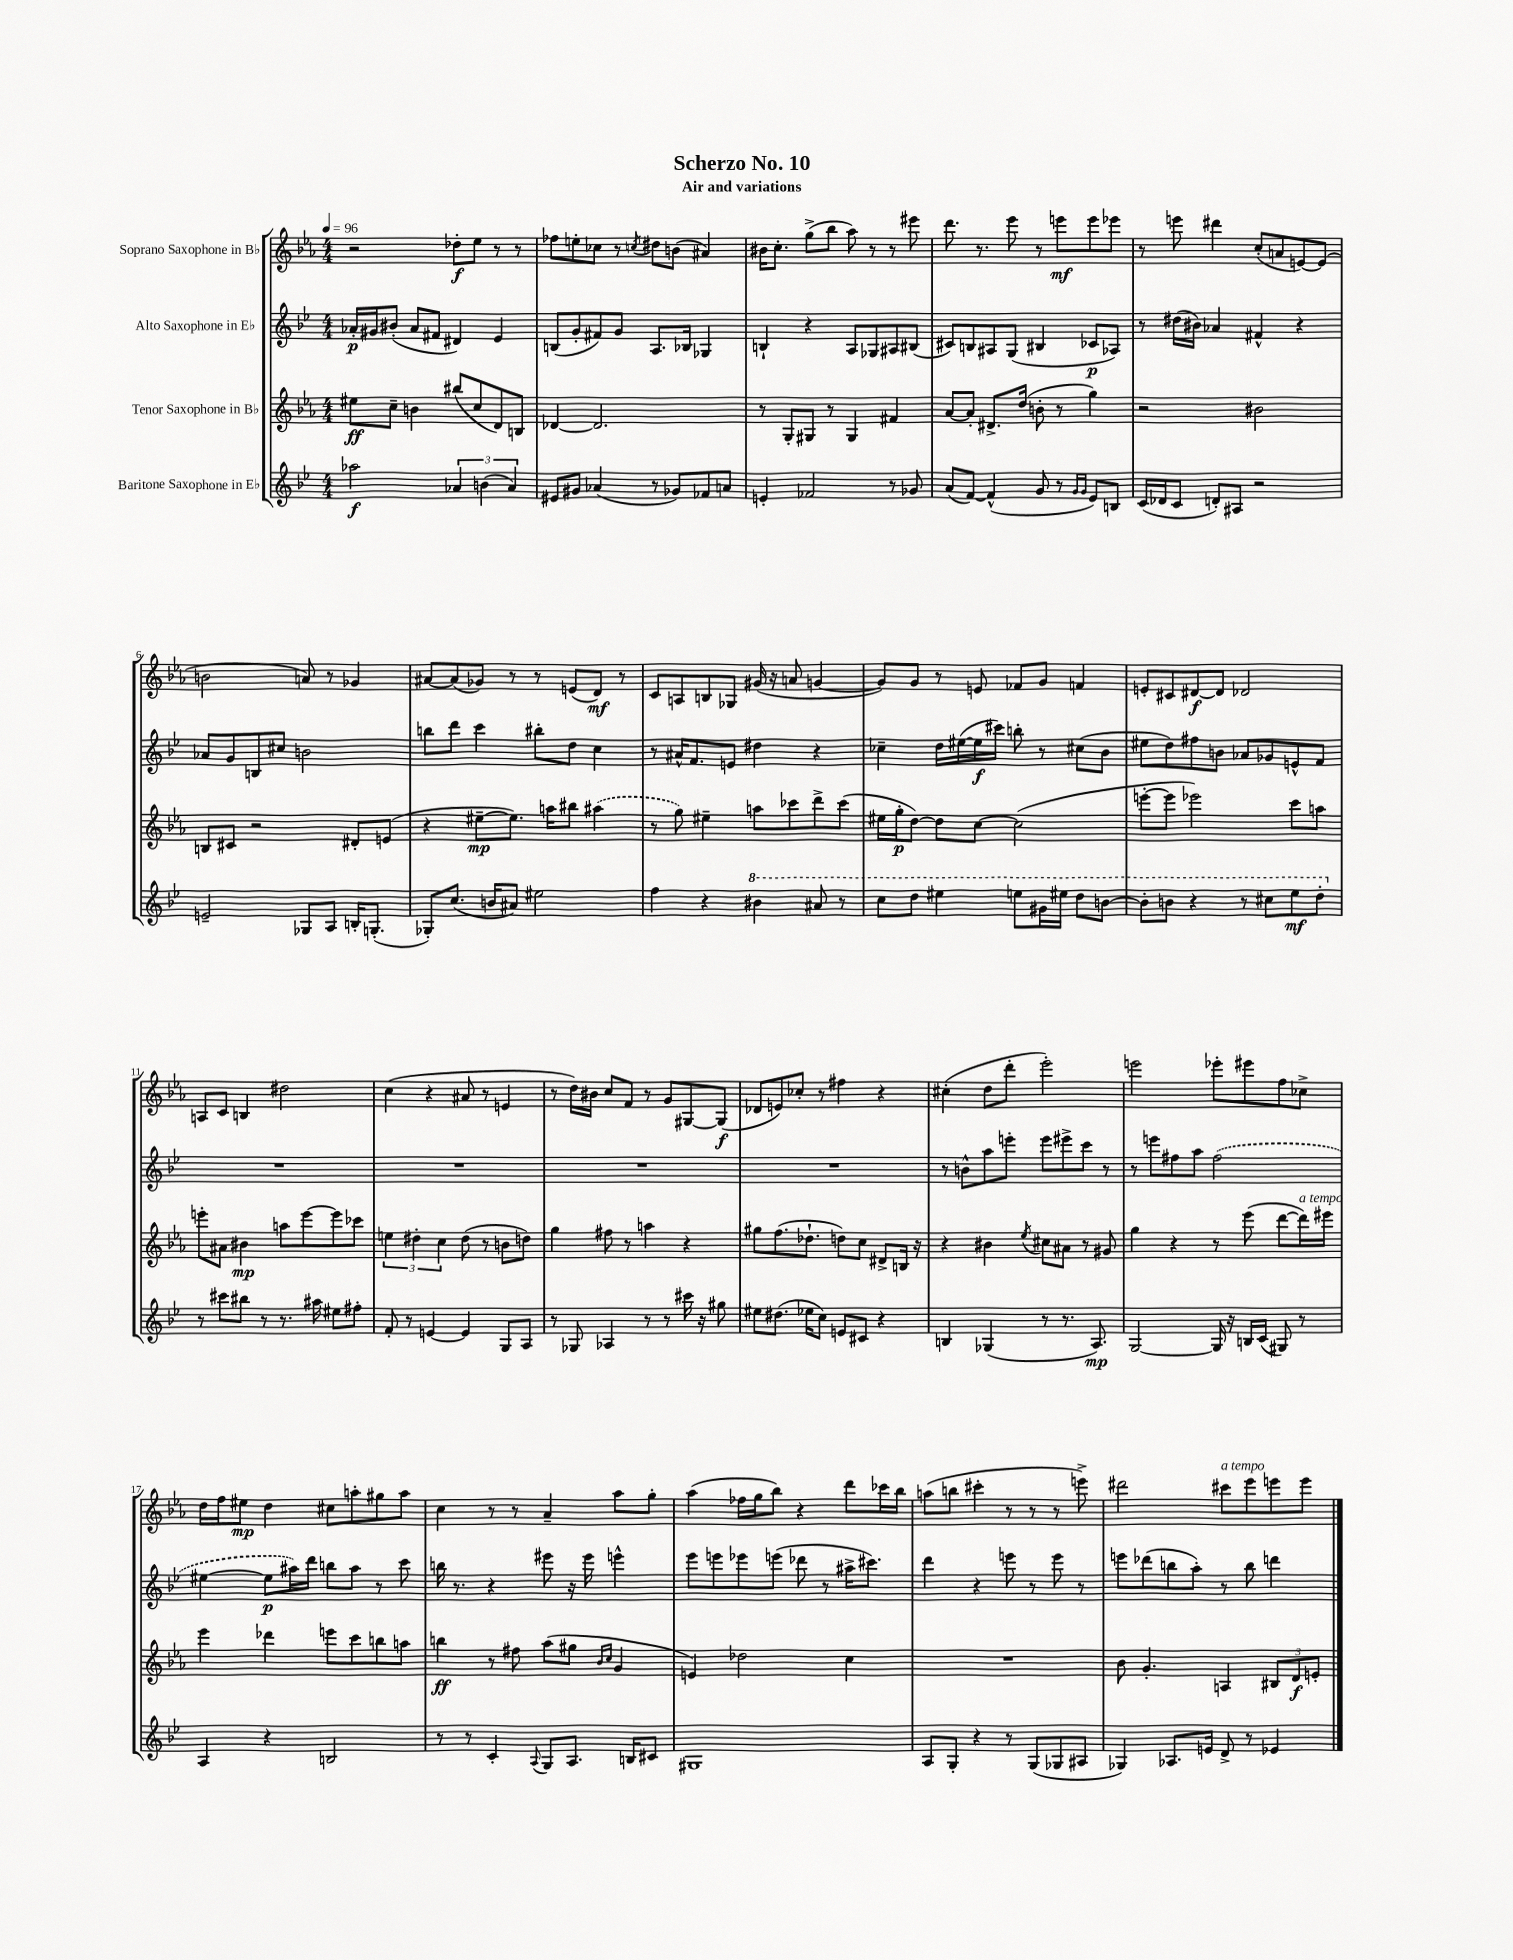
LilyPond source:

\header { title = "Scherzo No. 10" subtitle = "Air and variations" }
<<
\new StaffGroup <<
\new Staff = "s0" \with { instrumentName = "Soprano Saxophone in Bb" } {
    \clef treble \key ees \major \numericTimeSignature \time 4/4 \tempo 4 = 96
    r2 des''8-.\f ees''8 r8 r8 |
    fes''8 e''8-. ces''8 r8 \acciaccatura { c''8 } dis''8 b'8( ais'4) |
    bis'16 c''8.-. g''8->( bes''8 aes''8) r8 r8 eis'''8 |
    d'''8. r8. ees'''8 r8 e'''8\mf e'''8 ees'''8 |
    r8 e'''8 dis'''4 c''8-.( a'8 e'8~) e'8( |
    b'2 a'8) r8 ges'4 |
    ais'8~ ais'8( ges'8) r8 r8 e'8( d'8\mf) r8 |
    c'8 a8 b8 ges8 gis'16( r16 a'8 g'4~ |
    g'8) g'8 r8 e'8 fes'8 g'8 f'4 |
    e'8-. cis'8 dis'8~\f dis'8 des'2 |
    a8 c'8 b4 dis''2 |
    c''4( r4 ais'8 r8 e'4 |
    r8 d''16) bis'16 c''8 f'8 r8 g'8 gis8~ gis8\f( |
    des'8 e'8) ces''8-. r8 fis''4 r4 |
    cis''4-.( d''8 d'''8-. ees'''2-.) |
    e'''2 ees'''8-. eis'''8 f''8 ces''8-> |
    d''16 f''16 eis''8\mp d''4 cis''8 a''8-. gis''8 a''8 |
    c''4 r8 r8 aes'4-- aes''8 g''8-. |
    aes''4( fes''16 g''16 bes''8) r4 d'''8 ces'''16 bes''16 |
    a''8( b''8 cis'''4-. r8 r8 r8 e'''8->) |
    dis'''2 cis'''8^\markup { \italic "a tempo" } ees'''8 e'''8 e'''8 \bar "|." |
}
\new Staff = "s1" \with { instrumentName = "Alto Saxophone in Eb" } {
    \clef treble \key bes \major \numericTimeSignature \time 4/4
    aes'16-.\p gis'16 bis'8-.( aes'8 fis'8 dis'4) ees'4 |
    b8( g'8-. fis'8) g'8 a8. bes16 ges4 |
    b4-! r4 a8 ges8 ais8 bis8( |
    cis'8) b8 ais8 g8( bis4 ces'8\p aes8) |
    r8 dis''16( bis'16) aes'4 fis'4-^ r4 |
    aes'8 g'8 b8 cis''8 b'2 |
    b''8 d'''8 c'''4 bis''8-. d''8 c''4 |
    r8 ais'16-^ f'8. e'8 dis''4 r4 |
    ces''4-- d''16 eis''16~( eis''16\f cis'''16) b''8-. r8 cis''8( bes'8 |
    eis''8 d''8) fis''8 b'8 aes'8 ges'8 e'8-^ f'8 |
    R1 |
    R1 |
    R1 |
    R1 |
    r8 b'8-^ a''8 e'''8-. e'''8 eis'''8-> c'''8 r8 |
    r8 e'''8 fis''8 a''8 \once \slurDashed fis''2( |
    eis''4~ eis''8\p ais''16) d'''16 b''8 ais''8 r8 c'''8 |
    b''16 r8. r4 eis'''8 r16 eis'''16 e'''4-^ |
    ees'''8 e'''8 ees'''8 e'''8( des'''8 r8 ais''16-> cis'''8.) |
    d'''4 r4 e'''8 r8 e'''8 r8 |
    e'''8 des'''8( b''8 a''8-.) r8 b''8 d'''4 \bar "|." |
}
\new Staff = "s2" \with { instrumentName = "Tenor Saxophone in Bb" } {
    \clef treble \key ees \major \numericTimeSignature \time 4/4
    eis''8\ff c''8-- b'4 bis''8( c''8 d'8) b8 |
    des'4~ des'2. |
    r8 g8-. gis8 r8 gis4 fis'4 |
    aes'8~ aes'8-. dis'8.-> d''16( b'8-. r8 g''4) |
    r2 bis'2 |
    b8 cis'8 r2 dis'8-. e'8( |
    r4 eis''8~--\mp eis''8.) a''16 bis''8 \once \slurDashed ais''4( |
    r8 g''8) eis''4-- a''8 ces'''8 d'''8-> ces'''8( |
    eis''16 g''16-.\p d''8~) d''8 c''8~ c''2( |
    e'''8~-. e'''8 ees'''2) c'''8 a''8 |
    e'''8-. ais'8 bis'4\mp a''8 e'''8~ e'''8 ces'''8 |
    \tuplet 3/2 { e''4 dis''4-. c''4 } dis''8( r8 b'8 d''8) |
    g''4 fis''8 r8 a''4 r4 |
    gis''8 f''8.( des''8.-! d''8) c''8 dis'8-> b16 r16 |
    r4 bis'4 \acciaccatura { ees''8 } cis''8 ais'8 r8 gis'8 |
    g''4 r4 r8 ees'''8( d'''8~ d'''16^\markup { \italic "a tempo" }) eis'''16 |
    ees'''4 des'''4 e'''8 c'''8 b''8 a''8 |
    b''4\ff r8 fis''8 aes''8( gis''8 \grace { bes'16 c''16 } g'4 |
    e'4) des''2 c''4 |
    R1 |
    bes'8 g'4.-. a4 \tuplet 3/2 { bis8 d'8\f e'8-. } \bar "|." |
}
\new Staff = "s3" \with { instrumentName = "Baritone Saxophone in Eb" } {
    \clef treble \key bes \major \numericTimeSignature \time 4/4
    aes''2\f \tuplet 3/2 { aes'4 b'4( aes'4) } |
    eis'8 gis'8 aes'4( r8 ges'8) fes'8 a'8 |
    e'4-. fes'2 r8 ges'8 |
    a'8( f'8~) f'4-^( g'8 r8 \grace { g'16 g'16 } ees'8) b8 |
    c'16( des'16 c'8 d'8-.) ais8 r2 |
    e'2-- ges8 a8 b16-. g8.-.( |
    ges8-.) c''8.( b'16 ais'8) eis''2 |
    f''4 r4 \ottava #1 bis''4 ais''8 r8 |
    c'''8 d'''8 eis'''4 e'''8 gis''16 eis'''16 d'''8 b''8~ |
    b''8-. b''8 r4 r8 cis'''8 ees'''8\mf d'''8-. \ottava #0 |
    r8 cis'''8 bis''8 r8 r8. ais''16 eis''8 fis''8-. |
    f'8-. r8 e'4~ e'4 g8 a8 |
    r8 ges8 aes4 r8 r8 cis'''16 r16 gis''8 |
    eis''8 dis''8.( ees''16 c''8) e'8 cis'8 r4 |
    b4 ges4( r8 r8. a8.\mp) |
    g2~ g16 r16 b16 c'16( gis8) r8 |
    a4 r4 b2 |
    r8 r8 c'4-. \appoggiatura { a8 } g8 a8. b16 cis'8 |
    gis1 |
    a8 g8-. r4 r8 g8( ges8 ais8 |
    ges4) aes8. e'16 d'8-> r8 ees'4 \bar "|." |
}
>>
>>
